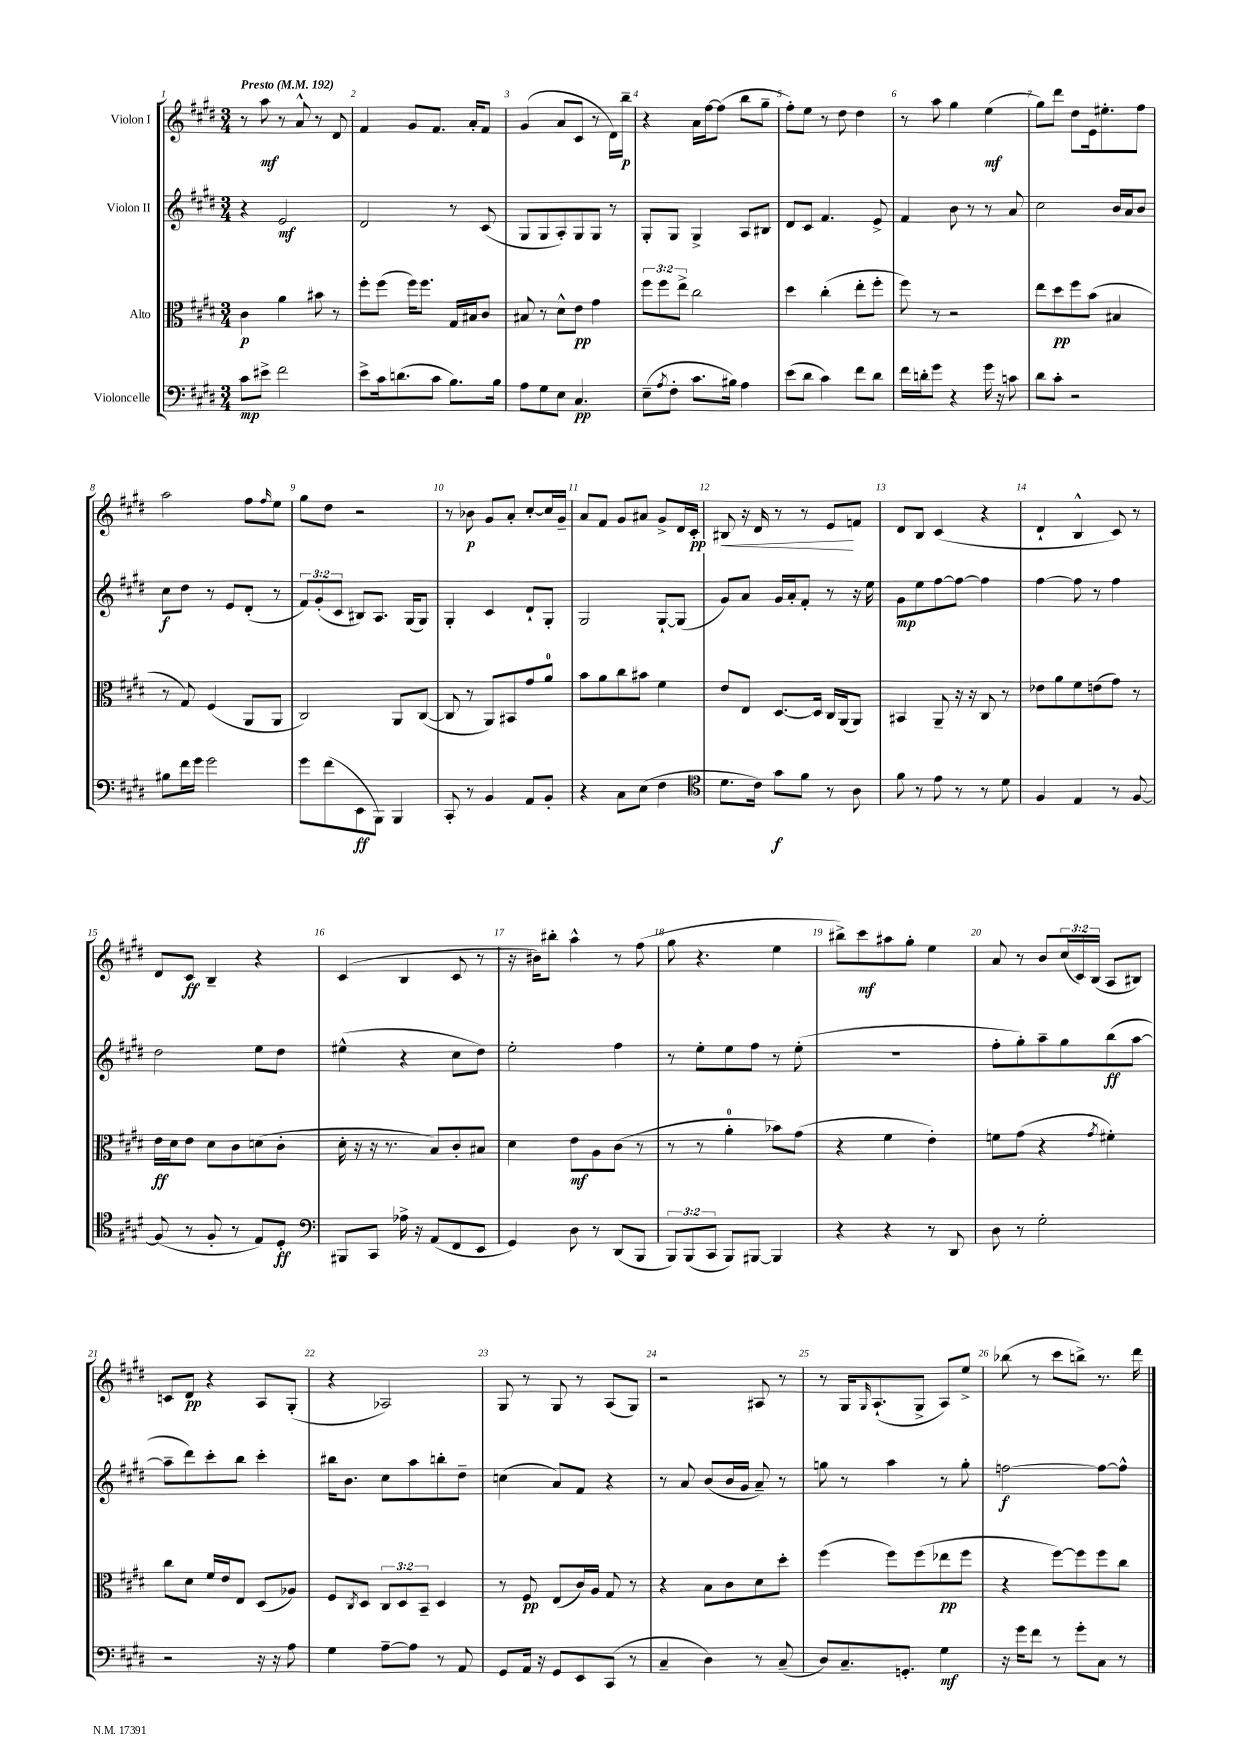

**kern	**kern	**kern	**kern
*staff4	*staff3	*staff2	*staff1
*clefF4	*clefC3	*clefG2	*clefG2
*k[f#c#g#d#]	*k[f#c#g#d#]	*k[f#c#g#d#]	*k[f#c#g#d#]
*M3/4	*M3/4	*M3/4	*M3/4
*MM192	*MM192	*MM192	*MM192
8c#\L	4c#\	4r	8r
8e#^\J	.	.	8aa\
2f#\	4a\	2e/	8r
.	.	.	8a^^/
.	8b#\	.	8r
.	8r	.	8d#/
=	=	=	=
8e^\L	8ff#'\L	2d#/	4f#/
16c#\k	(8ff#\J	.	.
(8.d\	.	.	.
.	16ff#\LK)	.	8g#/L
.	8.ff#\J	.	.
8c#\J	.	.	8.f#/J
8.B\L)	16G#/LL	8r	.
.	16B#/J	.	16a'/LK
.	8c#/J	(8c#/	8f#/J
16B\Jk	.	.	.
=	=	=	=
8A\L	8B#/	8G#/L	(4g#/
8G#\	8r	8G#/	.
8E\J	8d#^^\L	8A'/)	8a/L
4.C#/	8e\J	8G#/	8c#/J
.	4g#\	8G#/J	8r
.	.	8r	16d#\LL)
.	.	.	16bb~\JJ
=	=	=	=
(8E~\L	12ff#\L	8G#'/L	4r
.	12ff#\	.	.
8qA/	.	.	.
8F#'\J	.	8G#/J	.
.	12ee^\J	.	.
8.c#\L	2cc#\	4G#^/	16a\LL
.	.	.	[16ff#\J
.	.	.	(8ff#\]J
16B#\Jk)	.	.	.
4A\	.	8A/L	8bb\L
.	.	8B#/J	8gg#~\J
=	=	=	=
(8e\L	4dd#\	8d#/L	8ff#'\L)
8d#\J	.	8c#/J	8ee\J
4c#\)	(4cc#'\	4.f#/	8r
.	.	.	8dd#\
8f#\L	8ee'\L	.	4dd#\
8d#\J	8ff#'\J	8e^/	.
=	=	=	=
16f#\LL	8ff#\)	4f#/	8r
16d'\J	.	.	.
8g#\J	8r	.	8aa\
4r	2r	8b\	4gg#\
.	.	8r	.
16g#\	.	8r	(4ee\
16r	.	.	.
8c\	.	8a/	.
=	=	=	=
8d#\L	8ee\L	2cc#\	8gg#\L)
8c#'\J	8dd#\	.	8ddd#\J
2r	8ff#\	.	8dd#\L
.	(8b\J	.	16e\k
.	.	.	8.ee#'\
.	4B#/	16b/LL	.
.	.	16a/J	.
.	.	8b/J	8ff#\J
=	=	=	=
8B#\L	8r	8cc#\L	2aa\
16f#\L	8G#/)	8dd#\J	.
16g#\JJ	.	.	.
2g#\	(4F#/	8r	.
.	.	8e/L	.
.	8AA/L	(8d#'/J	8ff#\L
.	.	.	16qqff#/
.	8AA/J	8r	8ee\J
=	=	=	=
8g#\L	2C#/)	12f#/L)	8gg#\L
.	.	(12g#'/	.
(8f#\	.	.	8dd#\J
.	.	12c#/J	.
8EE\	.	8B#/L)	2r
8BBB\J)	.	8.A/J	.
4BBB/	8AA/L	.	.
.	.	(16G#/LK	.
.	([8C#/J	8G#/J)	.
=	=	=	=
8CC#'/	8C#/]	4G#'/	8r
8r	8r	.	8b-\
4BB/	8AA/L)	4c#/	8g#/L
.	8BB#/	.	8a'/J
8AA/L	8g#/	8d#`/L	[8cc#'/L
8BB'/J	8a/J	8G#'/J	16cc#/]L
.	.	.	16g#~/JJ
=	=	=	=
4r	8b\L	2G#/	8a/L
.	8a\	.	8f#/J
8C#\L	8cc#\	.	8g#/L
(8E\J	8b#\J	.	8a#/J
4F#\	4f#\	[8G#`/L	8g#^/L
.	.	(8G#/]J	16d#/L
.	.	.	16c#'/JJ
=	=	=	=
*clefC4	*	*	*
8.d#\L	8e/L	8g#/L)	8B#/
.	8E/J	8a/J	16r
16c#\Jk)	.	.	16d#/
8g#\L	[8.D#/L	16g#/LL	8r
.	.	16a'/J	.
8f#\J	.	8f#'/J	8r
.	16D#/]Jk	.	.
8r	16C#/LL	8r	8e/L
.	(16AA/J	.	.
8A\	8AA/J)	16r	8f/J
.	.	16ee\	.
=	=	=	=
8f#\	4BB#/	8g#\L	8d#/L
8r	.	8ee\	8B/J
8e\	8AA~/	[8ff#\	(4c#/
8r	16r	8ff#\_J	.
.	16r	.	.
8r	8C#/	4ff#\]	4r
8d#\	8r	.	.
=	=	=	=
4F#/	8e-\L	[4ff#\	4d#`/
.	8a\	.	.
4E/	8f#\	8ff#\]	4B^^/
.	(8e\	8r	.
8r	8g#\J)	4ff#\	8c#/)
[8F#/	8r	.	8r
=	=	=	=
(8F#/]	16e\LL	2dd#\	8d#/L
.	16d#\J	.	.
8r	8e\J	.	8c#/J
8F#'/	8d#\L	.	4B~/
8r	8c#\	.	.
8E/L)	(8d\	8ee\L	4r
8D#'/J	8c#'\J	8dd#\J	.
=	=	=	=
*clefF4	*	*	*
8BBB#/L	16d#'\	(4ee#^^\	(4c#/
.	16r	.	.
8CC#/J	16r	.	.
.	8.r	.	.
16A-^\	.	4r	4B/
16r	.	.	.
(8AA/L	8B/L)	.	.
8FF#/	8c#'/	8cc#\L	8c#/
8EE/J	8B#/J	8dd#\J)	8r
=	=	=	=
4GG#/)	4d#\	2ee'\	16r
.	.	.	16b#\LK)
.	.	.	8bb#'\J
8D#\	8e\L	.	4aa^^\
8r	8A\	.	.
(8DD#/L	(8c#\J	4ff#\	8r
8BBB/J	8r	.	(8ff#\
=	=	=	=
12BBB/L)	8r	8r	8gg#\
(12BBB/	.	.	.
.	8r	8ee'\L	4.r
12CC#/J	.	.	.
8BBB/L)	4a'\	8ee\	.
[8BBB#/J	.	8ff#\J	.
4BBB#/]	8b-\L)	8r	4ee\
.	(8g#\J	(8ee'\	.
=	=	=	=
4r	4r	2.r	8bb#^\L)
.	.	.	8ccc#\
4r	4f#\	.	8aa#\
.	.	.	8gg#'\J
8r	4e'\)	.	4ee\
8DD#/	.	.	.
=	=	=	=
8D#\	8f\L	8ff#'\L	8a/
8r	(8g#\J	8gg#'\)	8r
2G#'\	4r	8aa~\	8b/L
.	.	8gg#\	(24cc#/L
.	.	.	24c#/)
.	.	.	(24B/JJ
.	8qg#/	.	.
.	4f#'\)	(8bb\	8A/L
.	.	[8aa\J	8B#/J)
=	=	=	=
2r	8cc#\L	8aa~\]L	8c/L
.	8d#\J	8ddd#\)	8d#/J
.	16f#/LL	8ccc#'\	4r
.	16e/J	.	.
.	8E/J	8bb\J	.
16r	(8D#/L	4ccc#'\	8A/L
16r	.	.	.
8A\	8A-/J)	.	(8G#'/J
=	=	=	=
4G#\	8F#/L	16bb#\LK	4r
.	.	8.b\J	.
.	8qC#/	.	.
.	8D#/J	.	.
[8A~\L	12C#/L	8cc#\L	2A-/)
.	12D#/	.	.
8A\]J	.	8aa\	.
.	12BB~/J	.	.
8r	4D#/	8bb'\	.
8AA/	.	8dd#~\J	.
=	=	=	=
8GG#/L	8r	(4cc\	8G#/
16AA/Jk	8F#/	.	8r
16r	.	.	.
8GG#/L	(8E/L	8a/L)	8G#/
8EE/	16c#/L)	8f#/J	8r
.	16A/JJ	.	.
(8CC#/J	8G#/	4r	(8A/L
8r	8r	.	8G#/J)
=	=	=	=
4C#~/	4r	8r	2r
.	.	8a/	.
4D#\)	8B\L	(8b/L	.
.	8c#\	16b/L	.
.	.	16g#/JJ	.
8r	8d#\	8a~/)	8A#/
(8C#~/	8dd#'\J	8r	8r
=	=	=	=
8D#/L)	(4ff#\	8gg\	8r
8.C#~/	.	8r	16G#/LK
.	.	.	16qqG#/
.	.	.	(8.A`/
.	8ff#\L)	4aa\	.
8.GG'/J	.	.	.
.	(8ff#\	.	8G#^/J
4G#\	8ee-\	8r	8A/L)
.	8ff#\J	8gg'\	8ee^/J
=	=	=	=
16r	4r	[2ff\	(8bb-\
16g#\LK	.	.	.
8f#\J	.	.	8r
8r	[8ff#\L)	.	8ccc#\L
8g#'\L	8ff#\]	.	8bb^\J)
8C#\J	8ff#\	8ff\_L	8.r
8r	8cc#\J	8ff^^\]J	.
.	.	.	16ddd#\
==	==	==	==
*-	*-	*-	*-
